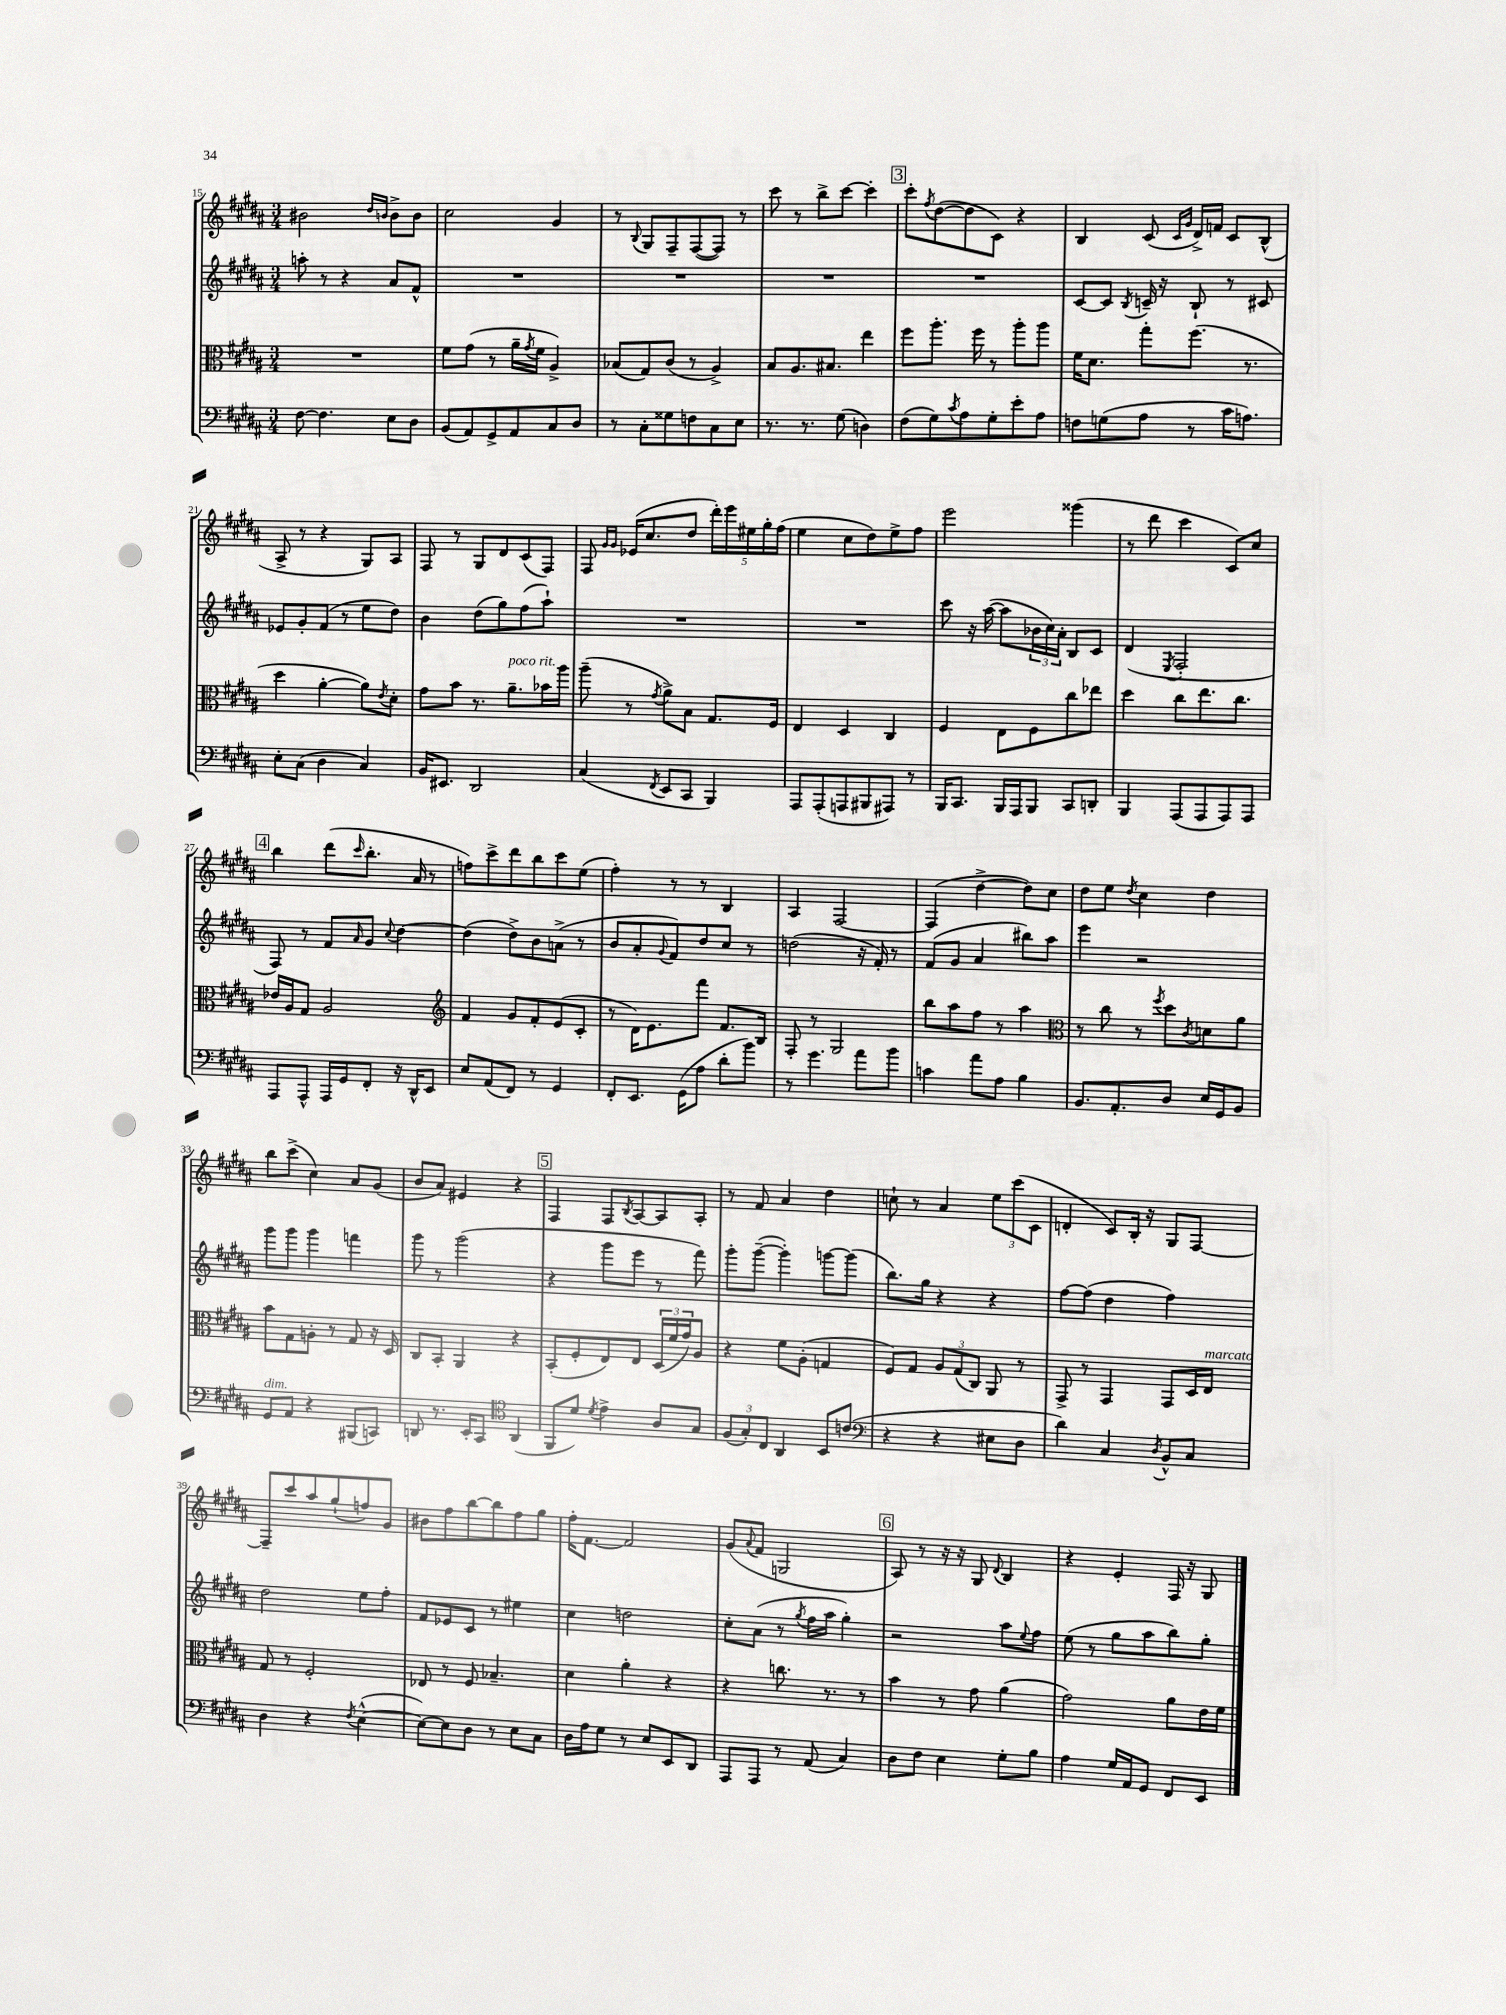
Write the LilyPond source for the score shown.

<<
\new StaffGroup <<
\new Staff = "s0" {
    \clef treble \key b \major \numericTimeSignature \time 3/4
    bis'2 \grace { dis''16 b'16 } b'8-> b'8 |
    cis''2 gis'4 |
    r8 \appoggiatura { b8 } gis8 fis8-- fis8~( fis8) r8 |
    cis'''8 r8 b''8-> cis'''8~ cis'''4-. |
    \mark \markup { \box "3" } cis'''8-. \acciaccatura { fis''8 } dis''8~( dis''8 cis'8) r4 |
    b4 cis'8( \grace { cis'16 gis'16 } dis'16->) f'16 cis'8 b8-^( |
    ais8-> r8 r4 gis8) ais8 |
    fis8 r8 gis8 dis'8 cis'8( fis8) |
    fis8 \grace { gis'16 gis'16 } ees'16( cis''8. dis''8 \tuplet 5/4 { dis'''16-.) e'''16 eis''16 gis''16-. fis''16( } |
    e''4 cis''8 dis''8) e''8-> fis''8 |
    e'''2 gisis'''4( |
    r8 dis'''8 cis'''4 cis'8) cis''8 |
    \mark \markup { \box "4" } b''4 dis'''8( \grace { cis'''16 } b''8.-. ais'16 r8 |
    f''8) cis'''8-> dis'''8 b''8 cis'''8 e''8( |
    fis''4-.) r8 r8 b4 |
    ais4 fis2~ |
    fis4( dis''4~-> dis''8) cis''8 |
    dis''8 e''8 \acciaccatura { dis''8 } cis''4 dis''4 |
    b''8 cis'''8->( cis''4) ais'8 gis'8( |
    b'8 ais'8) eis'4 r4 |
    \mark \markup { \box "5" } fis4 fis8 \acciaccatura { b8 } ais8~ ais8 ais8-. |
    r8 fis'8 ais'4 dis''4 |
    c''8-! r8 ais'4 \tuplet 3/2 { e''8 cis'''8( cis'8 } |
    d'4-. cis'8) b16-. r16 gis8 fis8~ |
    fis8-- cis'''8 ais''8 gis''8-!( f''8) gis'8 |
    bis'8 fis''8 b''8~ b''8 fis''8 gis''8 |
    fis''16-. fis'8.~ fis'2 |
    gis'8( \appoggiatura { ais'8 } fis'8 g2 |
    \mark \markup { \box "6" } ais8) r8 r16 r16 gis8 \appoggiatura { dis'8 } b4 |
    r4 e'4-. fis16 r16 gis8 \bar "|." |
}
\new Staff = "s1" {
    \clef treble \key b \major \numericTimeSignature \time 3/4
    a''8-. r8 r4 ais'8 fis'8-^ |
    R2. |
    R2. |
    R2. |
    \mark \markup { \box "3" } R2. |
    cis'8~ cis'8 \acciaccatura { b8 } c'16-- r16 b8-! r8 cis'8 |
    ees'8 gis'8-. fis'8( r8 e''8 dis''8) |
    b'4 dis''8( gis''8) fis''8( ais''8-!) |
    R2. |
    R2. |
    cis'''8 r16 ais''16~( ais''8 \tuplet 3/2 { bes'16 cis''16) ais'16-. } b8 cis'8 |
    dis'4( \acciaccatura { e8 } fis2-. |
    \mark \markup { \box "4" } fis8) r8 fis'8 \grace { ais'16 } gis'8 \appoggiatura { cis''8 } dis''4~ |
    dis''4( dis''8->) b'8 a'8->( r8 |
    b'8 ais'8-. \appoggiatura { gis'8 } fis'8) dis''8 cis''8 r8 |
    d''2( r16 fis'16-.) r8 |
    fis'8( gis'8 ais'4 bis''8) ais''8 |
    e'''4 r2 |
    gis'''8 gis'''8 gis'''4 f'''4 |
    gis'''8 r8 gis'''2( |
    \mark \markup { \box "5" } r4 gis'''8 e'''8 r8 fis'''8) |
    gis'''8-. gis'''8~--( gis'''4-.) g'''8~ g'''8( |
    b''8.) gis''16 r4 r4 |
    fis''8~ fis''8( dis''4 fis''4) |
    dis''2 e''8 fis''8-. |
    fis'8 ees'8 cis'8 r8 eis''4 |
    cis''4 d''2 |
    cis''8-. ais'8( r8 \acciaccatura { gis''8 } fis''16 ais''16 gis''4-.) |
    \mark \markup { \box "6" } r2 ais''8 \appoggiatura { e''8 } fis''8 |
    e''8( r8 gis''8 ais''8 b''8) gis''8-. \bar "|." |
}
\new Staff = "s2" {
    \clef alto \key b \major \numericTimeSignature \time 3/4
    R2. |
    fis'8 gis'8( r8 ais'16-- \acciaccatura { gis'8 } fis'16 ais4->) |
    bes8( gis8) cis'8( r8 ais4->) |
    b8 ais8. bis8. e''4 |
    \mark \markup { \box "3" } fis''8 ais''8.-. fis''16 r8 ais''8-. ais''8 |
    fis'16 dis'8. gis''8-. fis''8.( r8. |
    dis''4 ais'4~-. ais'8) \acciaccatura { e'8 } dis'8-. |
    gis'8 b'8 r8. ais'8.--^\markup { \italic "poco rit." } bes'16 ais''16 |
    ais''8--( r8 \acciaccatura { gis'8 } ais'8->) b8 gis8. fis16 |
    e4 dis4 cis4 |
    fis4 e8 fis8 cis''8 ees''8 |
    dis''4 cis''8 e''8. cis''8. |
    \mark \markup { \box "4" } ees'16 ais16 gis8 ais2 |
    \clef treble fis'4 gis'8 fis'8-. e'8( cis'8-. |
    r8 dis'16) e'8. fis'''8 fis'8. b16 |
    fis8-. r8 gis2 |
    b''8 ais''8 fis''8 r8 ais''4 |
    \clef alto r8 cis''8 r8 \acciaccatura { fis''8 } dis''8 \acciaccatura { cis'8 } d'8 ais'8 |
    b'8 gis8 a8-. r8 gis8 r16 dis16 |
    cis8 b,8-. ais,4 r4 |
    \mark \markup { \box "5" } b,8-.( fis8-. e8) e8 \tuplet 3/2 { dis16( fis'16 gis'16) } ais8 |
    r4 fis'8 ais8-.( g4 |
    fis8) gis8 \tuplet 3/2 { ais8 gis8( cis8) } ais,8 r8 |
    gis,8-> r8 gis,4 gis,8 dis16 e16^\markup { \italic "marcato" } |
    gis8 r8 fis2-. |
    ees8 r8 fis8 bes4.-- |
    dis'4 ais'4-. r4 |
    r4 c''8. r8. r8 |
    \mark \markup { \box "6" } b'4 r8 gis'8 ais'4( |
    gis'2) ais'8 e'16 fis'16 \bar "|." |
}
\new Staff = "s3" {
    \clef bass \key b \major \numericTimeSignature \time 3/4
    fis8~ fis4. e8 dis8 |
    b,8( ais,8) gis,8-> ais,8 cis8 dis8 |
    r8 cis8-. gisis8 f8 cis8 e8 |
    r8. r8. gis8( d4) |
    \mark \markup { \box "3" } fis8( gis8) \acciaccatura { cis'8 } ais8 gis8-. e'8-. ais8 |
    f8 g8( ais8 r8 cis'16 a8.) |
    e8-. cis8( dis4 cis4) |
    b,16 eis,8. dis,2 |
    cis4( \acciaccatura { fis,8 } e,8 cis,8 b,,4) |
    ais,,8 ais,,8-.( a,,8 bis,,8 ais,,8) r8 |
    b,,16 cis,8. b,,16 ais,,16 b,,8 cis,8 d,8-. |
    b,,4 ais,,8( ais,,8 ais,,8) ais,,8 |
    \mark \markup { \box "4" } ais,,8 ais,,8-^ ais,,16 gis,16 fis,8-. r16 dis,16-^ e,8 |
    e8 ais,8( fis,8) r8 gis,4 |
    fis,8-. e,8. gis,16( ais8 dis'8-. b'8) |
    r8 gis'4. ais'8 b'8 |
    c'4 ais'8 ais8 b4 |
    b,8. ais,8.-. dis8 e16 gis,16 b,8 |
    gis,8^\markup { \italic "dim." } ais,8 r4 bis,,8( c,8) |
    d,8 r8. e,16-. cis,8 \clef tenor ais,4( |
    \mark \markup { \box "5" } fis,8 dis'8) \acciaccatura { dis'8 } e'4-> ais8 gis8 |
    \tuplet 3/2 { fis8( gis8-.) cis8 } ais,4 b,8 c'8( |
    \clef bass r4 r4 eis8 dis8 |
    dis'4) cis4 \acciaccatura { dis8 } b,8-^ cis8 |
    dis4 r4 \acciaccatura { fis8 } e4~-^( |
    e8~) e8 dis8 r8 e8 cis8 |
    dis16 ais16 gis8 r8 e8 e,8 dis,8 |
    ais,,8 ais,,8 r8 ais,8( cis4) |
    \mark \markup { \box "6" } dis8 fis8 e4 gis8-. b8 |
    ais4 gis16 ais,16 gis,8 fis,8 e,8 \bar "|." |
}
>>
>>
\layout { \context { \Score currentBarNumber = #15 } }
